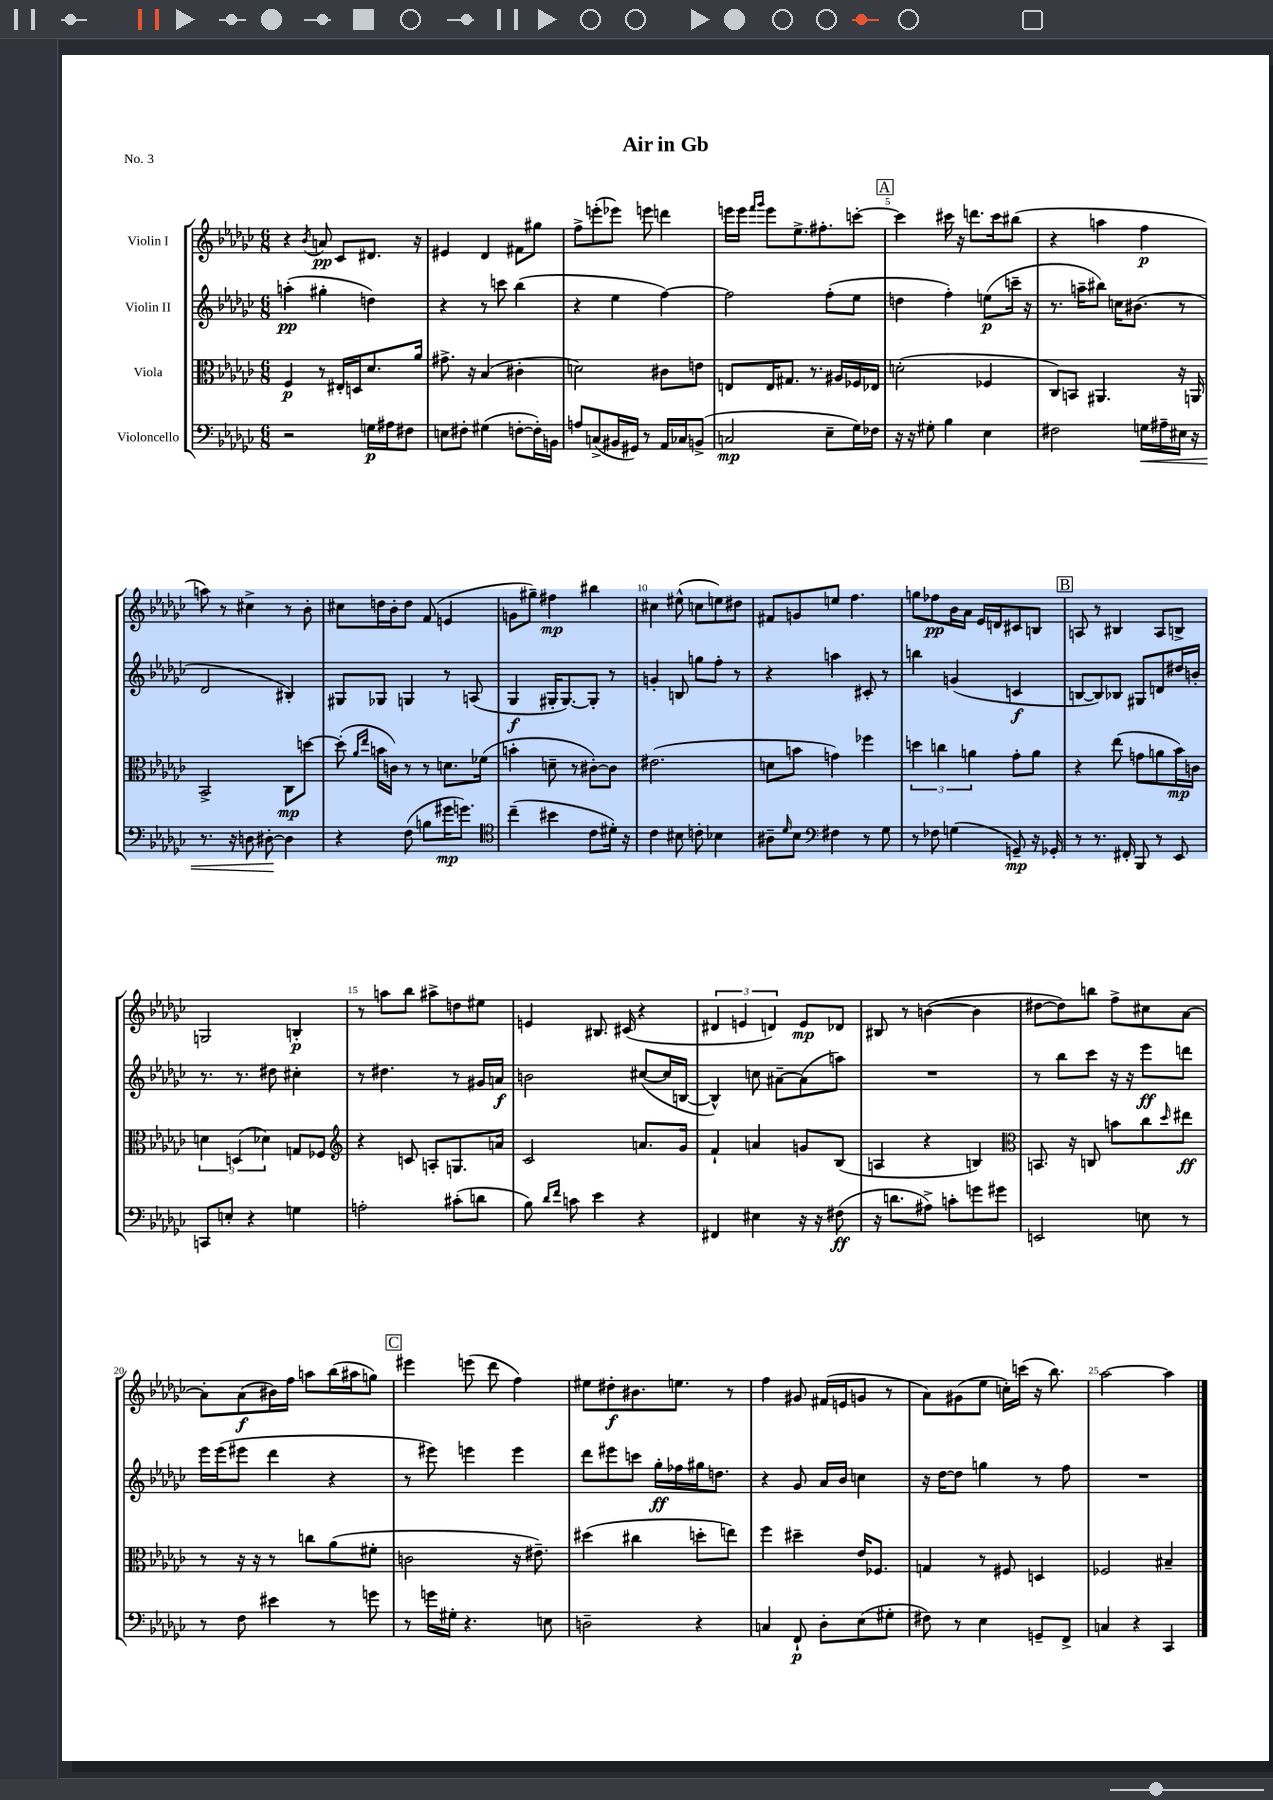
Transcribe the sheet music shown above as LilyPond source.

\header { title = "Air in Gb" piece = "No. 3" }
<<
\new StaffGroup <<
\new Staff = "s0" \with { instrumentName = "Violin I" } {
    \clef treble \key ges \major \numericTimeSignature \time 6/8
    r4 \acciaccatura { bes'8 } a'8\pp ces'8 dis'8. r16 |
    eis'4 des'4 fis'8 gis''8 |
    f''8-> e'''8-.( ees'''8) e'''8 d'''4 |
    e'''16 e'''16 \grace { f'''16 ges'''16 } e'''8 ees''8.-> fis''8.-. c'''8~-. |
    \mark \markup { \box "A" } c'''4 cis'''16 r16 d'''8. cis'''16 bis''8( |
    r4 a''4 f''4\p |
    a''8) r8 cis''4-> r8 bes'8-. |
    cis''8 d''16 bes'16-. d''8 f'8( e'4 |
    g'8 gis''8--) fis''4\mp bis''4 |
    cis''4 eis''8-^( c''8 e''8) dis''8 |
    fis'8 g'8 e''8 f''4. |
    g''8 fes''8\pp bes'16 aes'16 ees'16 d'16 cis'8 b8 |
    \mark \markup { \box "B" } a8 r8 bis4 a8 b8-> |
    g2 b4-.\p |
    r8 a''8 bes''8 ais''8-> d''8 eis''8 |
    e'4 bis8. cis'16( r4 |
    \tuplet 3/2 { dis'4 e'4 d'4) } e'8\mp des'8 |
    bis8 r8 b'4~( b'4 |
    dis''8~ dis''8) b''8 f''8-> cis''8 aes'8~ |
    aes'8-. aes'8\f( bis'16) f''16 a''8 bes''16( ais''16 g''8) |
    \mark \markup { \box "C" } eis'''4 e'''8( des'''8 f''4) |
    eis''8 dis''8-.\f bis'8. e''8. r8 |
    f''4 gis'8 fis'16( e'16 g'8 r8 |
    aes'8) gis'8( ees''8 c''16-.) c'''16( r16 bes''8.) |
    aes''2~ aes''4 \bar "|." |
}
\new Staff = "s1" \with { instrumentName = "Violin II" } {
    \clef treble \key ges \major \numericTimeSignature \time 6/8
    a''4-.\pp( gis''4-. d''4) |
    r4 r8 c'''8 bes''4( |
    r4 ees''4 f''4~) |
    f''2 f''8-.( ees''8 |
    \mark \markup { \box "A" } d''4 f''4-.) e''8\p( c'''16-- r16 |
    r8. a''16-- bis''8) c''16 bis'8.( r8 |
    des'2 bis4-.) |
    gis8 ges8 g4 r8 a8( |
    ges4\f gis16-. gis8.~) gis8-. r8 |
    g'4-. b8 g''8 f''8-. r8 |
    r4 a''4 cis'8-. r8 |
    b''4 g'4( c'4\f |
    \mark \markup { \box "B" } b8~ b8) bes8 gis8 d'8 dis''16 b'16-. |
    r8. r8. dis''8 cis''4-. |
    r8 dis''4. r8 gis'16 a'16\f |
    b'2 cis''8~( cis''16 b16~ |
    b4-^) c''8 ais'8~-- ais'8( a''8) |
    R2. |
    r8 bes''8 ces'''8 r16 r16 ees'''8\ff d'''8 |
    ees'''16 ees'''16( eis'''8 des'''4 r4 |
    \mark \markup { \box "C" } r8 eis'''8) e'''4 e'''4 |
    des'''8 eis'''8 c'''8 ges''16-.\ff fes''16 gis''16 d''8. |
    r4 ges'8 aes'16 bes'16 c''4 |
    r16 des''16~ des''8 g''4 r8 f''8 |
    R2. \bar "|." |
}
\new Staff = "s2" \with { instrumentName = "Viola" } {
    \clef alto \key ges \major \numericTimeSignature \time 6/8
    f4\p r8 eis16-. d16 des'8. aes'16 |
    gis'8.-> r16 bes4( cis'4-. |
    d'2) cis'8 e'8 |
    e8 e16 gis8. r8. ais16 fes16 ees16 |
    \mark \markup { \box "A" } d'2-.( fes4 |
    ces8) b,8 ais,4. r16 a,16 |
    bes,2-> ces8\mp d''8~ |
    d''8-.( \grace { aes'16 ees''16 } b'16 c'16) r8 r8 d'8. fes'16( |
    b'4-. d'8-- r8 cis'8~-.) cis'8 |
    eis'2.( |
    d'8 b'8 g'4) fes''4 |
    \tuplet 3/2 { d''4 c''4 a'4 } ges'8-. a'8 |
    \mark \markup { \box "B" } r4 ees''8( g'8 a'8 bes'16\mp) c'16 |
    \tuplet 3/2 { d'4 d4( des'4) } g8 fes8 |
    \clef treble r4 c'8 a8-. g8. a'16 |
    ces'2 a'8. ges'16 |
    f'4-! a'4 g'8 bes8( |
    a4 r4 b4) |
    \clef alto b,8. r16 c8 b'8 ces''8 \grace { des''16 } eis''8\ff |
    r8 r16 r16 r8 c''8 aes'8( fis'8-. |
    \mark \markup { \box "C" } c'2 r16 eis'8.--) |
    dis''4( cis''4 d''8-. e''8) |
    f''4 dis''4-- ees'16 fes8. |
    g4 r8 fis8 d4 |
    fes2 bis4-- \bar "|." |
}
\new Staff = "s3" \with { instrumentName = "Violoncello" } {
    \clef bass \key ges \major \numericTimeSignature \time 6/8
    r2 g16\p ais16 fis8 |
    e8 fis8-. gis4( f8~-. f16-.) b,16 |
    a8 c8->( bis,16 gis,16) r8 aes,16 ces16 b,8->( |
    c2\mp ees8-- ges16) fes16 |
    \mark \markup { \box "A" } r16 r16 gis8-. bes4 ees4 |
    fis2 g16\< ais16-- eis16 r16 |
    r8. r16 d8 dis8~-.\! dis4 |
    r4 f8( b8 gis'16\mp g'8.) |
    \clef tenor ces''4--( bis'4 ces'8 dis'16-.) r16 |
    ces'4 bis8 c'8-. bes4 |
    ais8-- \grace { des'16 } bes8 \clef bass fis4 r8 ges8 |
    r8 fes8 g4( g,8--\mp) r16 ges,16-. |
    \mark \markup { \box "B" } r8 r8. fis,16-. bes,,8 r8 ees,8 |
    c,8 e8-. r4 g4 |
    a2-. cis'8-.( d'8 |
    bes8) \grace { des'16 f'16 } c'8 ees'4 r4 |
    fis,4 eis4 r16 r16 fis8\ff( |
    r16 d'8. ais8->) c'8-. g'8 gis'8 |
    e,2 e8 r8 |
    r8 f8 eis'4 r8 g'8 |
    \mark \markup { \box "C" } r8 g'16 gis16-. r4. e8 |
    d2-- r4 |
    c4 f,8-!\p des8-. ees8( gis8-. |
    fis8) r8 ees4 g,8-- f,8-> |
    c4 r4 ces,4 \bar "|." |
}
>>
>>
\layout { \context { \Score \override BarNumber.break-visibility = ##(#f #t #t) barNumberVisibility = #(every-nth-bar-number-visible 5) } }
